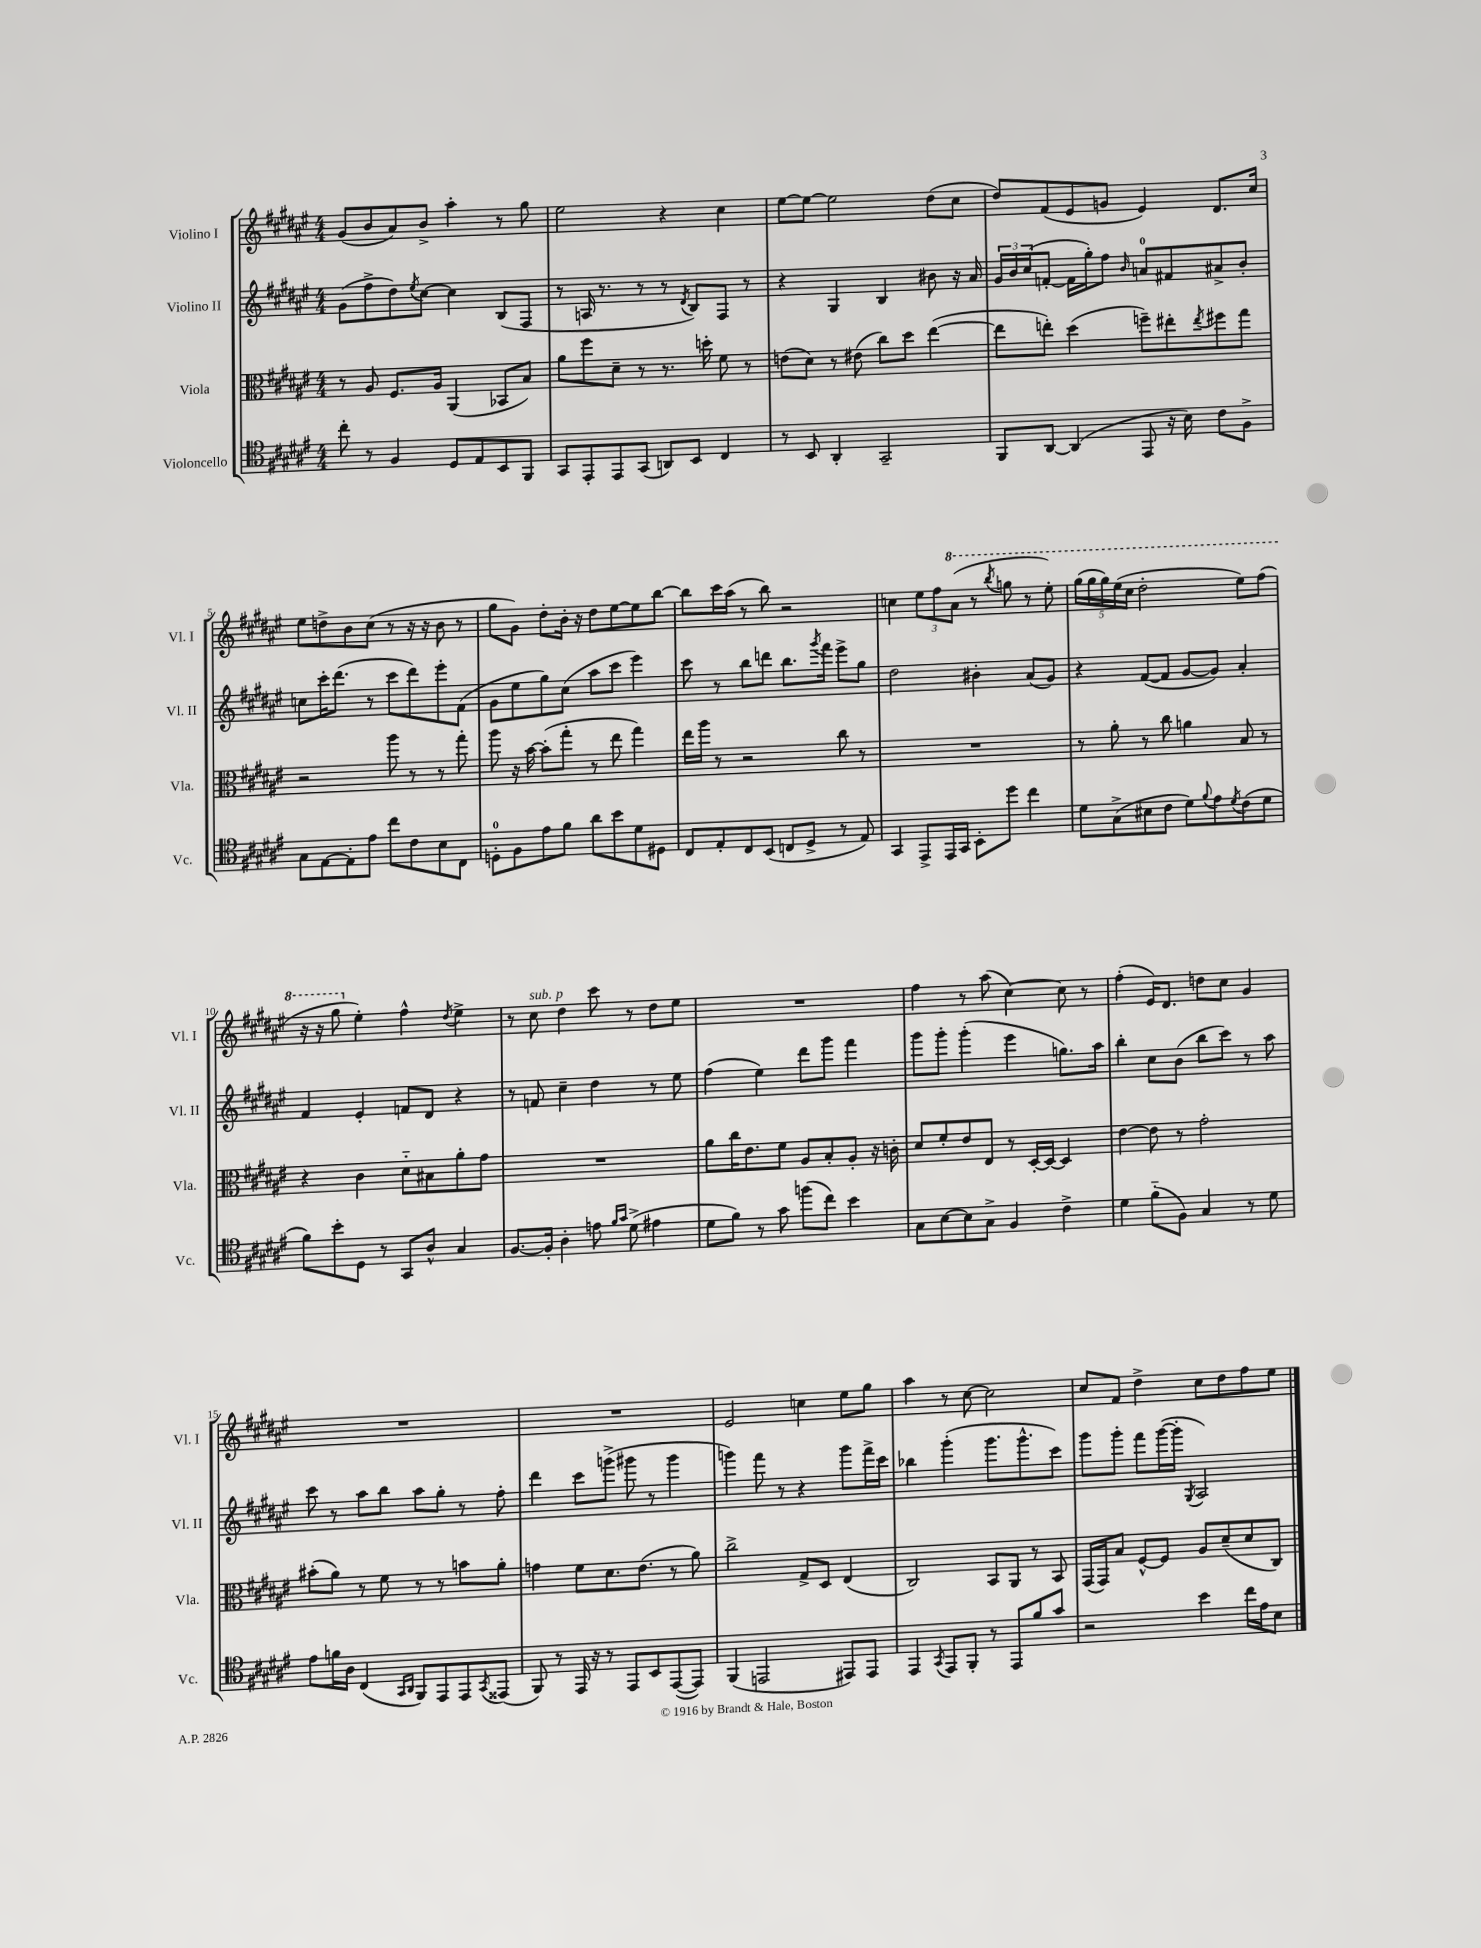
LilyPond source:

<<
\new StaffGroup <<
\new Staff = "s0" \with { instrumentName = "Violino I" shortInstrumentName = "Vl. I" } {
    \clef treble \key fis \major \numericTimeSignature \time 4/4
    gis'8( b'8 ais'8) b'8-> ais''4-. r8 gis''8 |
    eis''2 r4 cis''4 |
    eis''8~ eis''8~ eis''2 dis''8( cis''8 |
    dis''8) fis'8( eis'8 g'8 eis'4) dis'8. cis''16 |
    eis''8 d''8-> b'8 cis''8( r8 r16 r16 b'8 r8 |
    gis''8 gis'8) dis''8-. b'16-. r16 dis''8 eis''8~ eis''8 b''8~ |
    b''8 cis'''16 ais''16( r8 b''8) r2 |
    c''4 \tuplet 3/2 { eis''8 fis''8 \ottava #1 ais''8( } r8 \acciaccatura { b'''8 } g'''8 r8 eis'''8-.) |
    \tuplet 5/4 { gis'''16( gis'''16 gis'''16) eis'''16( cis'''16 } dis'''2-. eis'''8) fis'''8( |
    r16 r16 gis'''8 \ottava #0 eis''4-.) fis''4-^ \acciaccatura { dis''8 } eis''4-> |
    r8 cis''8^\markup { \italic "sub. p" } dis''4 cis'''8 r8 dis''8 eis''8 |
    R1 |
    fis''4 r8 ais''8( cis''4~) cis''8 r8 |
    fis''4-.( eis'16) dis'8. d''8 cis''8 gis'4 |
    R1 |
    R1 |
    eis'2 c''4 eis''8 gis''8 |
    ais''4 r8 cis''8~ cis''2 |
    cis''8 fis'8 dis''4-> cis''8 dis''8 fis''8 eis''8 \bar "|." |
}
\new Staff = "s1" \with { instrumentName = "Violino II" shortInstrumentName = "Vl. II" } {
    \clef treble \key fis \major \numericTimeSignature \time 4/4
    gis'8( fis''8-> dis''8) \acciaccatura { eis''8 } cis''8~ cis''4 b8( fis8 |
    r8 a16 r8. r8 r8 \acciaccatura { dis'8 } b8) fis8 r8 |
    r4 gis4 b4 bis'8 r16 ais'16 |
    \tuplet 3/2 { gis'16 b'16 cis''16( } f'8~-. f'16 gis''16-.) fis''8 \grace { b'16 } a'8-0 fis'8 ais'8-> b'8-. |
    c''8 cis'''16-. dis'''8.( r8 cis'''8 dis'''8) eis'''8-. fis'8( |
    gis'8 eis''8 gis''8) cis''8( ais''8 cis'''8 eis'''4) |
    cis'''8 r8 b''8 d'''8 b''8. \acciaccatura { gis'''8 } fis'''16 eis'''8-> gis''8 |
    dis''2 bis'4-. ais'8( gis'8) |
    r4 fis'8~( fis'8 gis'8~ gis'8) ais'4-. |
    fis'4 eis'4-. f'8 dis'8 r4 |
    r8 f'8 cis''4-- dis''4 r8 eis''8 |
    fis''4( eis''4) dis'''8 gis'''8 fis'''4 |
    gis'''8 gis'''8-. gis'''4-.( eis'''4 g''8.) ais''16 |
    b''4-. cis''8 b'8( b''8 cis'''8) r8 ais''8 |
    cis'''8 r8 ais''8 b''8 ais''8 gis''8-. r8 fis''8-. |
    dis'''4 cis'''8 g'''8->( gis'''8 r8 gis'''4 |
    g'''4) fis'''8 r8 r4 g'''8 fis'''16-> cis'''16 |
    bes''4 gis'''4-.( gis'''8. gis'''8.-^ cis'''8) |
    gis'''8 gis'''8-. fis'''8 gis'''16~( gis'''16-. \acciaccatura { gis8 } ais2) \bar "|." |
}
\new Staff = "s2" \with { instrumentName = "Viola" shortInstrumentName = "Vla." } {
    \clef alto \key fis \major \numericTimeSignature \time 4/4
    r8 ais8 fis8. ais16 ais,4( bes,8 b8) |
    ais'8 fis''8 dis'8-- r8 r8. d''16-. fis'8 r8 |
    e'8( dis'8) r8 eis'8( cis''8) dis''8 eis''4~( |
    eis''8 e''8-.) dis''4( f''8--) eis''8-. \acciaccatura { eis''8 } fis''8 gis''8 |
    r2 ais''8 r8 r8 gis''8-. |
    ais''8 r16 b'16~ b'8-.( gis''8-. r8 eis''8 gis''4) |
    eis''16 ais''16 r8 r2 cis''8 r8 |
    R1 |
    r8 ais'8-. r8 cis''8 a'4 b8 r8 |
    r4 cis'4 dis'8-_ bis8 ais'8-. gis'8 |
    R1 |
    ais'8 cis''16 eis'8. fis'8 ais8 b8-. ais8-. r16 c'16-. |
    dis'8 fis'8-. eis'8 eis8 r8 dis16~-. dis16~ dis4 |
    eis'4~ eis'8 r8 gis'2-. |
    bis'8-.( ais'8) r8 fis'8 r8 r8 b'8 ais'8-. |
    g'4 fis'8 dis'8. eis'8.( r8 ais'8) |
    cis''2-> gis8-> dis8 eis4( |
    cis2) b,8 ais,8 r8 b,8 |
    gis,16( gis,16) b8 fis8~-^ fis8 ais8 dis'8--( dis'8 cis8) \bar "|." |
}
\new Staff = "s3" \with { instrumentName = "Violoncello" shortInstrumentName = "Vc." } {
    \clef tenor \key fis \major \numericTimeSignature \time 4/4
    cis''8-. r8 fis4 dis8 eis8 b,8 fis,8 |
    gis,8 eis,8-. eis,8 gis,8( a,8) b,8 cis4 |
    r8 b,8 ais,4-. gis,2-- |
    fis,8 ais,8~ ais,4( eis,8 r16 b16) cis'8 fis8-> |
    gis8 eis8~ eis8-. eis'8 cis''8 cis'8 b8 cis8 |
    d8-0-. fis8 eis'8 fis'8 ais'8 b'8 dis'8 dis8 |
    cis8 eis8-. cis8 b,8( c8 dis8-> r8 eis8) |
    gis,4 eis,8-> eis,16 gis,16 b,8-. dis''8 cis''4 |
    dis'8 gis8->( bis8 cis'8 dis'8) \appoggiatura { fis'8 } eis'8 \acciaccatura { dis'8 } cis'8( dis'8 |
    fis'8) b'8-. dis8 r8 gis,8 ais8-^ gis4 |
    fis8.~ fis16-. ais4-. e'8 \grace { fis'16 gis'16 } dis'8->( eis'4 |
    dis'8 fis'8) r8 gis'8 f''8( cis''8) b'4 |
    gis8 b8~ b8 gis8-> fis4 cis'4-> |
    dis'4 fis'8-_( fis8) gis4 r8 dis'8 |
    eis'8 f'16 ais16 cis4( \grace { gis,16 ais,16 } fis,8) eis,8 eis,8 \acciaccatura { gis,8 } eisis,8( |
    fis,8) r8 eis,16 r16 r8 eis,8 b,8 eis,8~( eis,8) |
    fis,4( e,2 eis,8) eis,8 |
    eis,4 \acciaccatura { gis,8 } eis,8 fis,8-. r8 eis,8 fis'8 gis'8 |
    r2 b'4 cis''16 eis'16 b8 \bar "|." |
}
>>
>>
